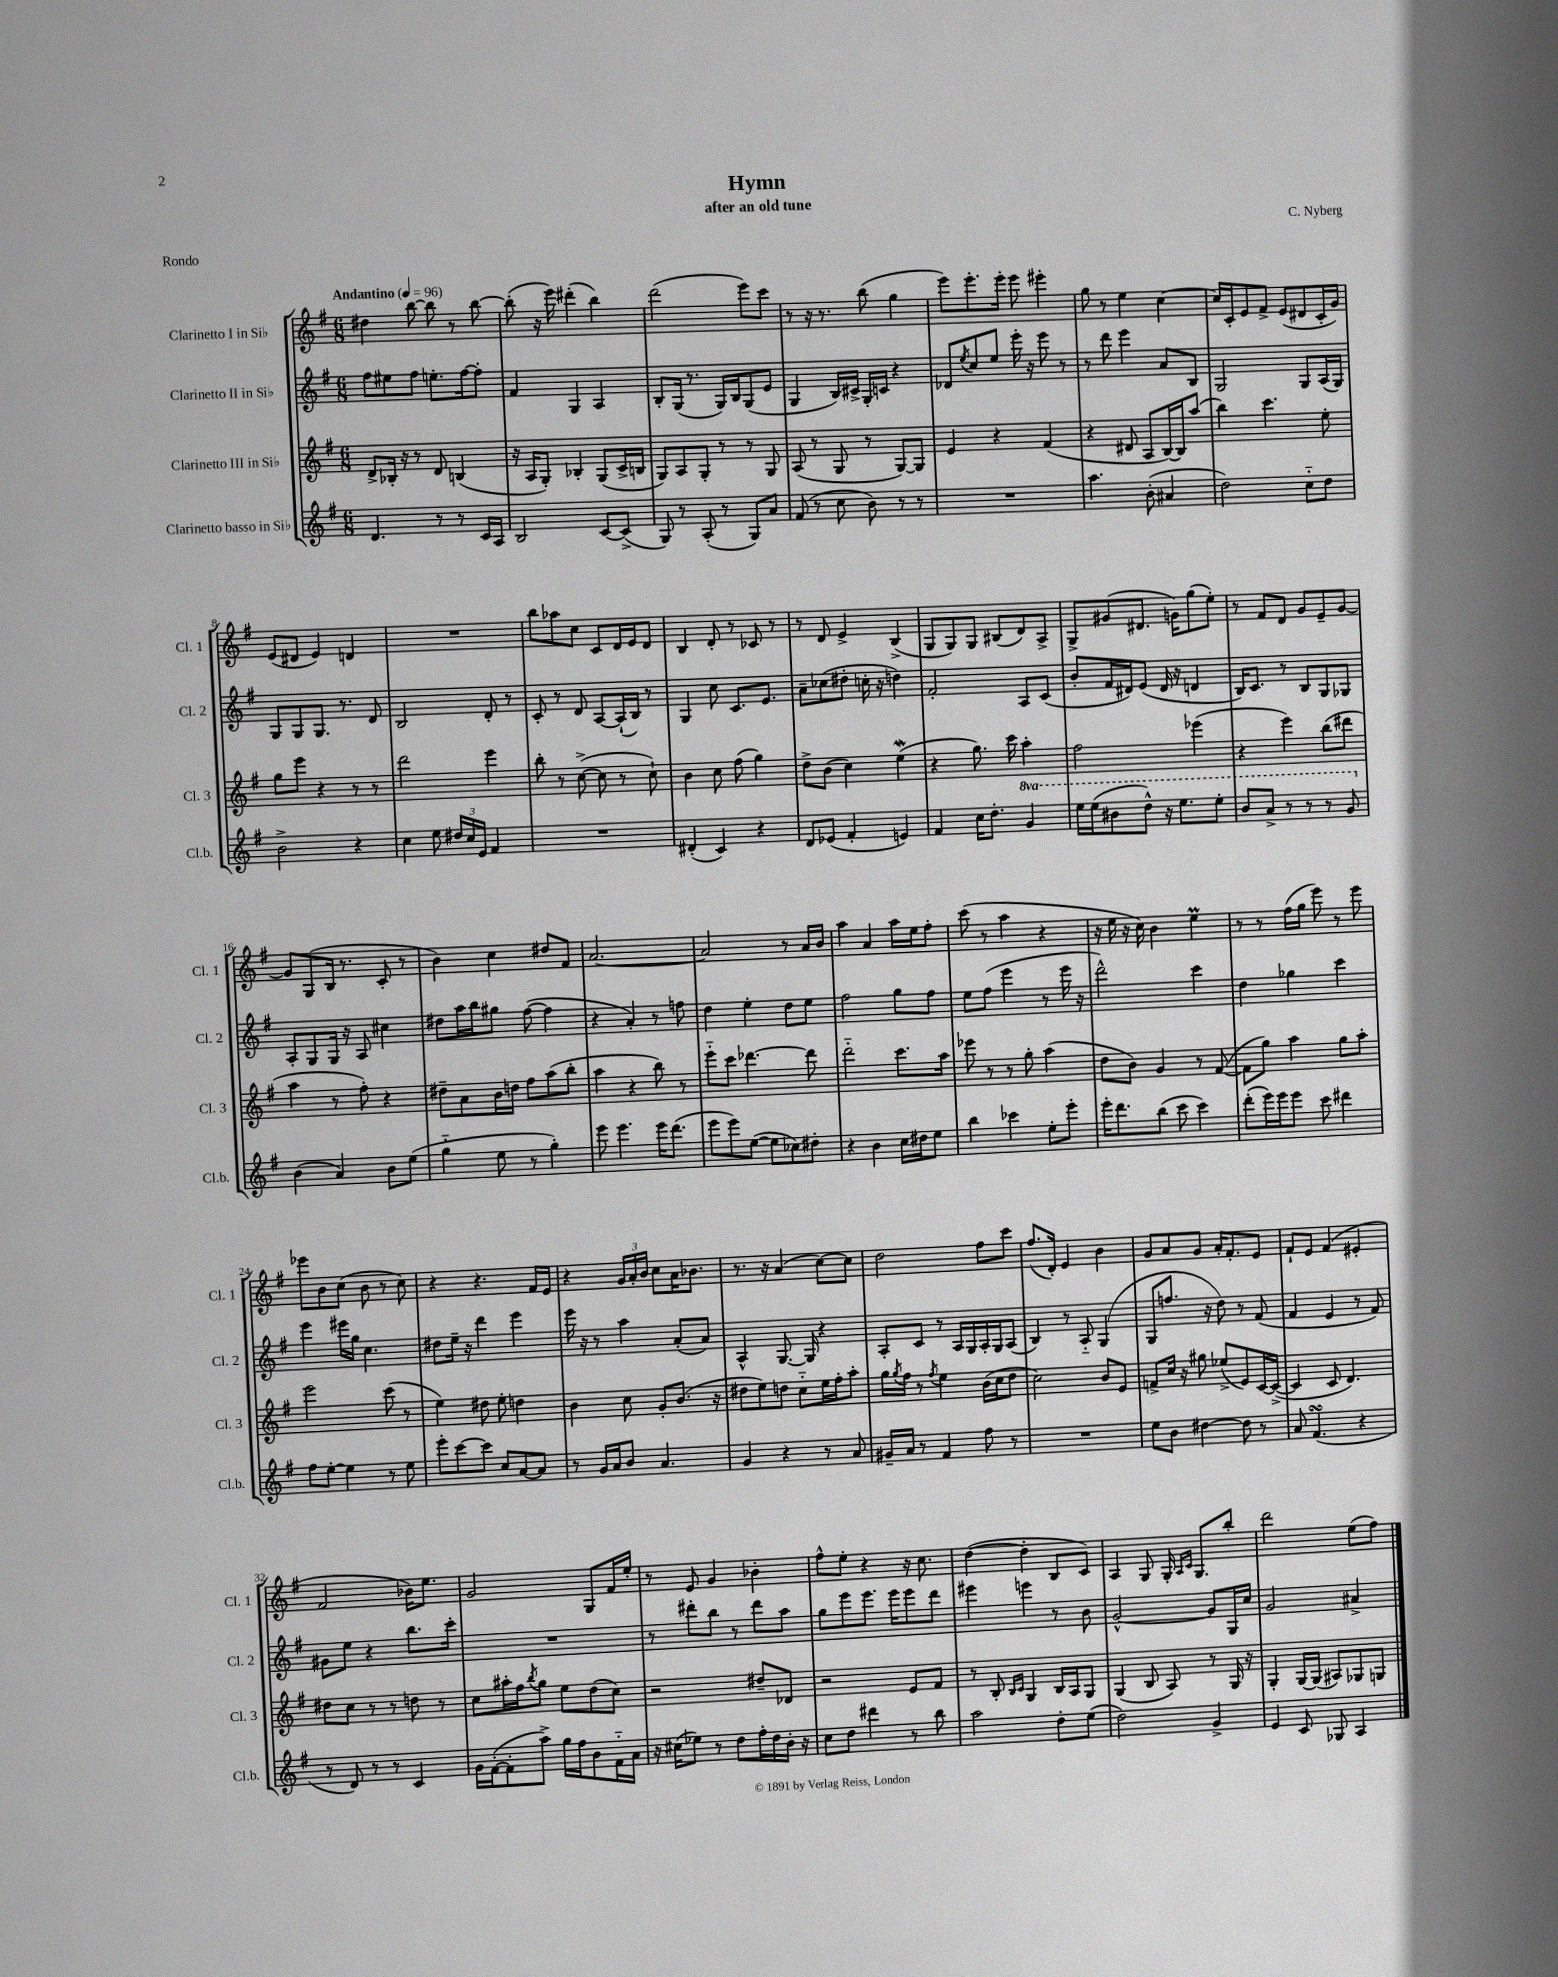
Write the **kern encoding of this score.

**kern	**kern	**kern	**kern
*part4	*part3	*part2	*part1
*staff4	*staff3	*staff2	*staff1
*I"Clarinetto basso in Si♭	*I"Clarinetto III in Si♭	*I"Clarinetto II in Si♭	*I"Clarinetto I in Si♭
*I'Cl.b.	*I'Cl. 3	*I'Cl. 2	*I'Cl. 1
*clefG2	*clefG2	*clefG2	*clefG2
*k[f#]	*k[f#]	*k[f#]	*k[f#]
*M6/8	*M6/8	*M6/8	*M6/8
*MM96	*MM96	*MM96	*MM96
=1	=1	=1	=1
!	!	!	!LO:TX:a:B:t=Andantino
4.d/	8d^/L	8ff#\L	4dd#X\
.	16B-X'/Jk	8ee#X\	.
.	16r	.	.
.	8r	8ff#\J	[8bb\
8r	8d/	8.een'\L	8bb\]
8r	(4Bn/	.	8r
.	.	[16ff#\k	.
16c/LL	.	8ff#'\J]	[8bb\
16A/JJ	.	.	.
=2	=2	=2	=2
2B/	16r	4f#/	(8bb'\]
.	16A/KL	.	.
.	8G'/J)	.	16r
.	.	.	16eee\)
.	4B-X'/	4G/	(4ddd#X'\
[8c/L	(8G/L	4A/	4bb\)
(8c^/J]	16c^/L	.	.
.	16Bn/JJ	.	.
=3	=3	=3	=3
8G/)	8G/L)	8B'/L	(2ddd\
8r	8A/	(16G/Jk	.
.	.	8.r	.
(8A'/	8G'/J	.	.
8r	8r	16G/LL)	.
.	.	16B/J	.
8G/L)	8r	(8G/	8eee\L)
8a/J	8G/	8e/J	8ccc\J
=4	=4	=4	=4
(8f#/	(8A/	4G/	8r
8r	8r	.	16r
.	.	.	8.r
8cc\	8G/	16B/LL)	.
.	.	16c#X^/JJ	.
8b\)	8r	16G'/LL	(8bb\
.	.	16cn/JJ	.
8r	[8G/L)	4r	4gg\
8r	8G/J]	.	.
=5	=5	=5	=5
2.r	4e/	8d-X/L	8eee\L)
.	.	8qee/	.
.	.	8cc/	8.eee'\
.	4r	8ee/J	.
.	.	.	16eee'\Jk
.	.	16eee'\	8eee\
.	.	16r	.
.	(4f#/	8eee\	4eee#X'\
.	.	8r	.
=6	=6	=6	=6
4.aa\	4r	8r	8gg\
.	.	8ddd\	8r
.	8d#X/	4eee\	4ee\
(8b'\	8A/L	.	.
4a#X/	[16B/L)	8a/L	[4cc\
.	16B/J]	.	.
.	(8aa/J	8B/J	.
=7	=7	=7	=7
2dd\)	4bb\)	2G/	16cc/LL]
.	.	.	16c'/J
.	.	.	8e/
.	4.ccc\	.	8f#^/J
.	.	.	(8e/L
8cc\L	.	8G/L	8d#X/
8dd\J	8ee'\	(16A/L	16c'/L
.	.	16G/JJ)	16g/JJ)
!!LO:LB:g=z
=8	=8	=8	=8
2b^\	8gg\L	8G/L	(8e/L
.	8eee\J	8G/	8d#X/J
.	4r	8.G/J	4e/)
.	.	8.r	.
4r	8r	.	4dn/
.	8r	8d/	.
=9	=9	=9	=9
4cc\	2ddd\	2B/	2.r
8ee\	.	.	.
24dd#X/LL	.	.	.
24cc/	.	.	.
24e/JJ	.	.	.
4f#/	4eee\	8d'/	.
.	.	8r	.
=10	=10	=10	=10
2.r	8bb'\	8c'/	8bb\L
.	8r	8r	8aa-X\
.	([8cc^\	8d/	8cc\J
.	8cc\]	[8A/L	8c/L
.	8r	(16A`/L]	16d/L
.	.	16B/JJ)	16e/J
.	8cc`\)	8r	8d/J
=11	=11	=11	=11
(4d#X'/	4b\	4G/	4B/
4c/)	8cc\	8cc\	8d'/
.	(8ff#\	8.c/L	8r
4r	4gg\)	.	8c-X/
.	.	8.e/J	.
.	.	.	8r
=12	=12	=12	=12
8d/L	8dd^\L	8a~\L	8r
(8e-X/J	(8b\J	(8cc-X\	8d/
4f#'/	4cc\)	8dd#X'\J	4e^/
.	.	16ccn'\	.
.	.	16r	.
4en/)	(4eeW\	4ddn\)	(4B^/
=13	=13	=13	=13
4f#/	4r	2f#'/	8G/L
.	.	.	8G/)
16cc\KL	8.gg\)	.	8G/J
8.dd'\J	.	.	.
.	.	.	(8B#X/L
.	16ccc\	.	.
*8va	*	*	*
4gg/	4aa'\	8A/L	8d/)
.	.	(8c/J	8A^/J
=14	=14	=14	=14
16eee\LL	2ff#\	8b'/L	8G^/L
(16eee\J	.	.	.
8bb#X\	.	16f#/L	(8g#X/
.	.	16d#X/J)	.
8ddd^^\J)	.	(8e/J	8.d#X/J
16r	.	16d#/	.
8.eee\L	.	16r	16gn\KL)
.	(4eee-X\	4dn/	(8gg\
8eee'\J	.	.	8ee'\J)
=15	=15	=15	=15
8bb/L	4r	16B/KL)	8r
.	.	8.c/J	.
8aa^/J	.	.	8f#/L
8r	4eee\)	8r	8d/J
8r	.	8B/L	8g/L
8r	(8bb\L	8G/	8e~/
8gg/	8ddd#X\J	8G-X/J	[8g/J
!!LO:LB:g=z
=16	=16	=16	=16
*X8va	*	*	*
(4b\	4aa\	8A'/L	8g/L]
.	.	8G/	(8G/
4a/)	8r	16G/Jk	16B/Jk
.	.	16r	8.r
.	8ff#'\)	8A/	.
8b\L	4r	4cc#X\	8c'/
(8ee\J	.	.	8r
=17	=17	=17	=17
4gg\	8dd#X~\L	8dd#X\L	4b\)
.	8a\	16aa\L	.
.	.	16bb\J	.
8ee\	16b\L	8gg#X\J	4cc\
.	16ddn\JJ	.	.
8r	8ff#\L	([8ff#\	.
4gg'\)	(8aa\	4ff#\]	8dd#X/L
.	8bb'\J	.	8f#/J
=18	=18	=18	=18
8eee\	4aa\	4r	[2.a/
4.eee\	.	.	.
.	4r	4a'/)	.
16eee\KL	8bb\)	8r	.
(8.ddd\J	.	.	.
.	8r	8ffn\	.
=19	=19	=19	=19
8eee\L	8eee\L	4dd\	2a/]
8eee\)	8ccc\J	.	.
([8ee\J	[4.ddd-X\	4ee'\	.
8ee\L]	.	.	.
8cc-X\)	.	8dd\L	8r
8dd#X'\J	8ddd-\]	8ee\J	16a/LL
.	.	.	16b/JJ
=20	=20	=20	=20
4r	2ddd\	2ff#\	4aa\
4b\	.	.	4a/
16cc\LL	8.ccc\L	8gg\L	16aa\LL
16dd#X\J	.	.	16ee\J
8ee\J	.	8ff#\J	8ff#'\J
.	16aa\Jk	.	.
=21	=21	=21	=21
4bb\	8eee-X\	8ee\L	(8ccc\
.	8r	(8ff#\J	8r
4ccc-X\	8r	4eee\	4aa\
.	8gg'\	.	.
8ee'\L	(4aa\	8r	4r
8eee'\J	.	16eee\	.
.	.	16r	.
=22	=22	=22	=22
16eee'\KL	8dd\L	2ddd^^\)	16r
8.ddd\	.	.	16ee\
.	8b\J)	.	16r
.	.	.	16cc\)
(8bb\J	4g/	.	4b\
8ccc\	.	.	.
4ccc\)	8r	4ccc\	4eeM\
.	([8f#/	.	.
=23	=23	=23	=23
(8ddd'\L	8f#\L]	4dd\	8r
16eee\L)	8gg\J)	.	8r
16eee\J	.	.	.
8eee\J	4aa\	4gg-X\	(16ff#\LL
.	.	.	16gg\JJ
8ccc\	.	.	8eee\)
4ddd#X\	8gg\L	4ccc\	8r
.	8aa'\J	.	8eee\
!!LO:LB:g=z
=24	=24	=24	=24
8ff#\L	2eee\	4eee\	8eee-X\L
[8ee'\J	.	.	8b\
4ee\]	.	16eee#X\LL	(8cc\J
.	.	16gg\JJ	.
.	.	4.cc\	8b\
8r	(8ccc\	.	8r
8ee\	8r	.	8cc\)
=25	=25	=25	=25
8eee'\L	4ee\)	8dd#X\L	4r
[8ccc\	.	16ee~\Jk	.
.	.	16r	.
8ccc\J]	8dd#X\	4ddd\	4.r
8cc/L	8ee'\	.	.
[8a/	4ddn\	4eee\	.
8a/J]	.	.	16f#/LL
.	.	.	16e/JJ
=26	=26	=26	=26
8r	4b\	16eee\	4r
.	.	16r	.
16g/LL	.	8r	.
16a/J	.	.	.
8b/J	8cc\	4aa\	24g/LL
.	.	.	24a'/
.	.	.	24b/JJ
4.a/	8g'/L	.	8cc\L
.	(8.b/J	(8a'/L	16a\K
.	.	.	8.b-X\J
.	.	8a/J)	.
.	16r	.	.
=27	=27	=27	=27
4g/	8dd#X\L	4A^^/	8.r
.	8ee\)	.	.
.	.	.	16r
4r	8ddn\J	[8.G/	(4a/
.	8cc\L	.	.
.	.	16G/]	.
8r	16ee\L	4r	[8cc\L)
.	16ff#'\J	.	.
8a/	8aa'\J	.	8cc\J]
=28	=28	=28	=28
16g#X~/LL	16gg\LL	8A'/L	2dd\
.	8qgg/	.	.
16a/JJ	16ff#\JJ	.	.
8r	8r	8c/J	.
.	8qff#/	.	.
4f#/	4ee\	8r	.
.	.	16A/LL	.
.	.	16G/	.
8ff#\	(16b\LL	16A'/	8ff#\L
.	16cc\J	16G/J	.
8r	8dd\J	(8A/J	8ccc\J
=29	=29	=29	=29
2.r	2cc\)	4B/)	(8.ff#/L
.	.	.	16d'/Jk)
.	.	8r	4e/
.	.	8A/	.
.	8b/L	(4G/	4b\
.	8e/J	.	.
=30	=30	=30	=30
8ee\L	8fn^/L	8G/L	8g/L
8b\J	16cc/Jk	8.ffn/J	8a/
.	16r	.	.
[4dd#X\	8gg#X\	.	8g/J
.	.	16r	.
.	(8ee-X^/L	8dd\)	16a'/KL
.	.	.	8.f#'/
8dd#\]	8e/)	8r	.
8r	[16c/L	(8f#/	8e/J
.	(16c^/JJ_	.	.
=31	=31	=31	=31
8a/	4c/]	4f#/	8f#`/L
(4.f#sSsS/	.	.	8e/J
.	8c/	4e/	(4f#/
.	4.d/)	.	.
4r	.	8r	4e#X'/
.	.	8f#/)	.
!!LO:LB:g=z
=32	=32	=32	=32
8r	8dd#X\L	8g#X\L	2f#/
8d/)	8cc\J	8ee\J	.
8r	8r	4r	.
8r	8r	.	.
4c/	8ddn\	8.bb\L	16b-X\KL)
.	.	.	8.ee\J
.	8r	.	.
.	.	16ccc'\Jk	.
=33	=33	=33	=33
16g\LL	8cc\L	2.r	2g/
([16f#'\J	.	.	.
8f#'\]	16aa#X'\L	.	.
.	16ff#\J	.	.
.	8qbb/	.	.
8aa^\J)	8gg\J	.	.
16gg\LL	8ee\L	.	.
16ff#\J	.	.	.
8b\	(8dd\	.	8G/L
16f#\L	8cc\J)	.	16f#/L
16a\JJ	.	.	16ee'/JJ
=34	=34	=34	=34
16r	2r	8r	8r
(16cc#X\KL	.	.	.
8ee-X\J)	.	8ddd#X'\L	8e/
8r	.	8bb\J	4g/
8dd\L	.	8r	.
16ff#'\L	8dd#X~/L	8ddd#\L	4b-X'\
16dd\	.	.	.
16b'\JJ	8d-X/J	8aa\J	.
16r	.	.	.
=35	=35	=35	=35
8cc\L	2r	8gg\L	8ff#^^\L
8dd\J	.	8eee\	8ee'\J
4ddd#X\	.	8.eee\J	4r
.	.	16eee\KL	.
8r	8e/L	8eee\	16r
.	.	.	8.cc\
8bb\	8f#/J	8ddd\J	.
=36	=36	=36	=36
2aa\	8r	4eee#X\	([4dd\
.	8B'/	.	.
.	16qqB/LL	.	.
.	16qqc/JJ	.	.
.	4G/	4eeen\	4dd'\]
8dd'\L	16B/LL	8r	8B/L
.	16A/J	.	.
(8ee\J	8G/J	8b\	8c/J)
=37	=37	=37	=37
2dd\)	(4G/	[2g^^/	4A/
.	8B/	.	8G/
.	8A/)	.	16G'/
.	.	.	16qqA/LL
.	.	.	16qqc/JJ
.	.	.	8.G/L
4g^/	8r	8g/L]	.
.	16G/	16G/L	8bb'/J
.	16r	16cc/JJ	.
=38	=38	=38	=38
4e/	4G'/	2g/	2ddd\
8c/	[16G/LL	.	.
.	(16G/JJ]	.	.
8G-X/	8A#X/L)	.	.
4A/	8G-X/	4a#X^/	(8ee\L
.	8Gn/J	.	8ff#\J)
==	==	==	==
*-	*-	*-	*-
